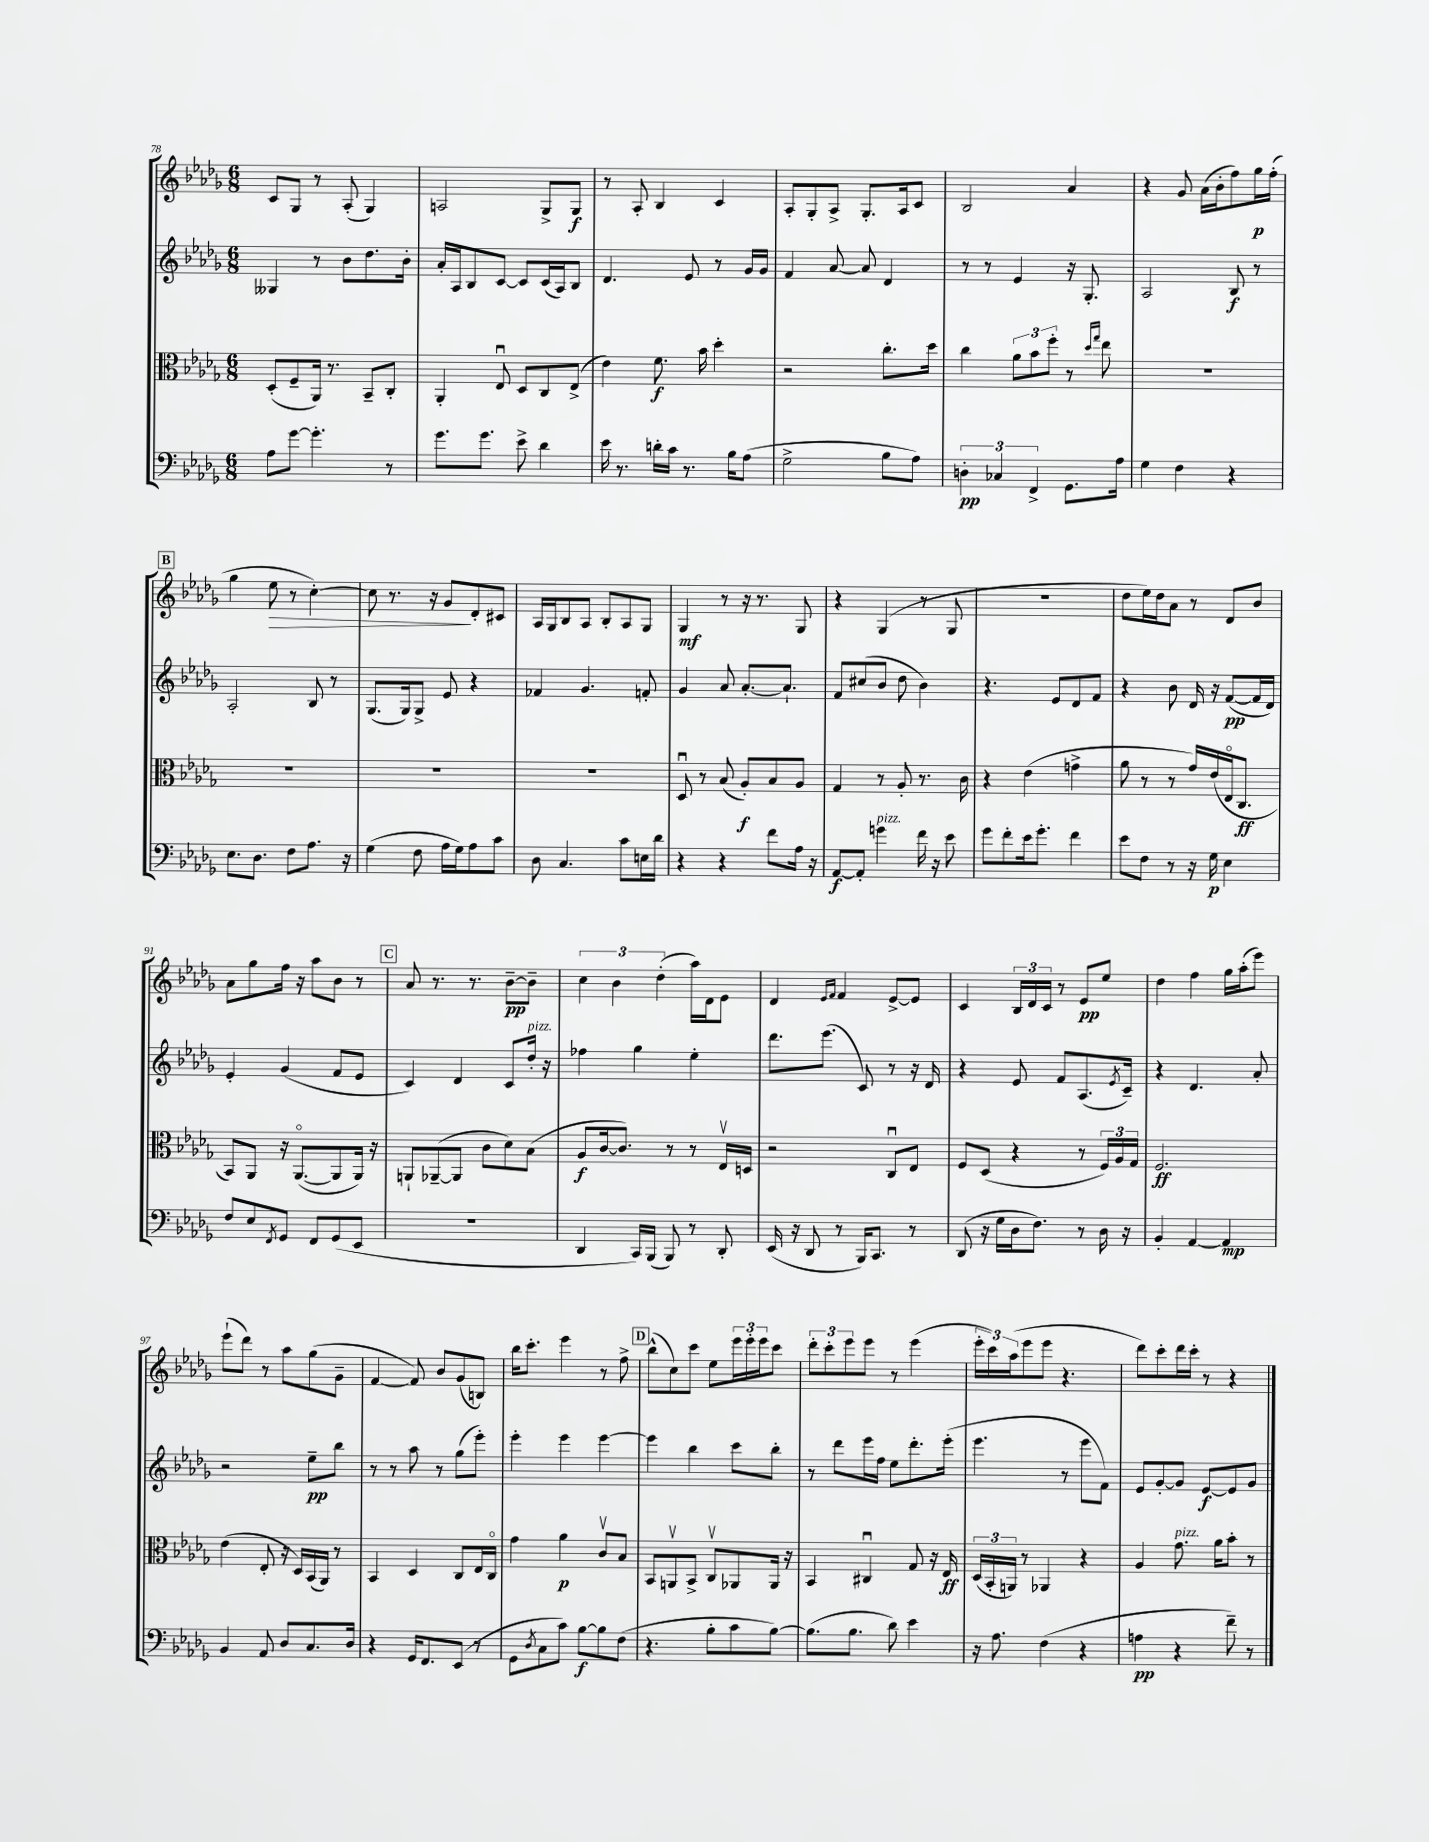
<<
\new StaffGroup <<
\new Staff = "s0" {
    \clef treble \key des \major \numericTimeSignature \time 6/8
    c'8 ges8 r8 aes8-.( ges4) |
    a2 ges8-> ges8\f |
    r8 aes8-. bes4 c'4 |
    aes8-. ges8-. aes8-> ges8.-. aes16 c'8 |
    bes2 aes'4 |
    r4 ges'8 aes'16( bes'16-. f''8) ges''16\p f''16-.( |
    \mark \markup { \box "B" } ges''4 ees''8\> r8 c''4~-.) |
    c''8 r8. r16 ges'8\! des'8-. cis'8 |
    aes16 ges16 bes8 aes8 bes8-. aes8 ges8 |
    ges4\mf r8 r16 r8. ges8 |
    r4 ges4( r8 ges8 |
    R2. |
    des''8 ees''16) des''16 aes'8 r8 des'8 bes'8 |
    aes'8 ges''8 f''16 r16 aes''8 bes'8 r8 |
    \mark \markup { \box "C" } aes'8 r8. r8. bes'8~--\pp bes'8-- |
    \tuplet 3/2 { c''4 bes'4 des''4-.( } aes''16) des'16 ees'8 |
    des'4 \grace { ees'16 f'16 } f'4 ees'8~-> ees'8 |
    c'4 \tuplet 3/2 { bes16 des'16 c'16 } r8 ees'8\pp ees''8 |
    des''4 f''4 ges''16 aes''16-.( ees'''8) |
    ees'''8-!( des'''8) r8 aes''8 ges''8( ges'8-- |
    f'4~ f'8) bes'8 ges'8( b8) |
    bes''16 c'''8.-. ees'''4 r8 f''8-> |
    \mark \markup { \box "D" } bes''8-^( c''8) c'''8 ees''8 \tuplet 3/2 { ees'''16 ees'''16-. ees'''16 } c'''8 |
    \tuplet 3/2 { des'''8-. c'''8-. ees'''8 } ees'''8 r8 ees'''4( |
    \tuplet 3/2 { ees'''16-. c'''16) aes''16( } ees'''8 ees'''8 r4. |
    des'''8) c'''8-. des'''16 c'''16-. r8 r4 \bar "|." |
}
\new Staff = "s1" {
    \clef treble \key des \major \numericTimeSignature \time 6/8
    geses4 r8 bes'8 des''8. bes'16-. |
    aes'16-. aes16 bes8 c'8~ c'8 c'16( aes16) bes8 |
    des'4. ees'8 r8 ges'16 ges'16 |
    f'4 aes'8~ aes'8 des'4 |
    r8 r8 ees'4 r16 ges8.-. |
    aes2 bes8\f r8 |
    \mark \markup { \box "B" } aes2-. bes8 r8 |
    ges8.( ges16) ges8-> ees'8 r4 |
    fes'4 ges'4. f'8-. |
    ges'4 aes'8 aes'8.~-. aes'8.-! |
    f'8 cis''8( bes'8 des''8 bes'4) |
    r4. ees'8 des'8 f'8 |
    r4 bes'8 des'16 r16 f'8~\pp( f'16 des'16) |
    ees'4-. ges'4( f'8 ees'8 |
    \mark \markup { \box "C" } c'4) des'4 c'8 des''16-.^\markup { \italic "pizz." } r16 |
    fes''4 ges''4 ees''4-. |
    des'''8. ees'''8.( c'8) r8 r16 des'16 |
    r4 ees'8 f'8 aes8.( \acciaccatura { ees'8 } c'16--) |
    r4 des'4. aes'8-. |
    r2 ees''8--\pp bes''8 |
    r8 r8 aes''8 r8 ges''8( ees'''8-.) |
    ees'''4-. ees'''4 ees'''4~ |
    \mark \markup { \box "D" } ees'''4 bes''4 c'''8 bes''8-. |
    r8 des'''8 ees'''16 f''16 ees''8 des'''8.-. ees'''16-.( |
    ees'''4. r8 ees'''8 f'8) |
    ees'8 ges'8~-. ges'8 ees'8~\f ees'8 ges'8 \bar "|." |
}
\new Staff = "s2" {
    \clef alto \key des \major \numericTimeSignature \time 6/8
    des8-.( f8-- aes,16) r8. bes,8-- c8-. |
    aes,4-. ees8\downbow des8 c8 ees8->( |
    ees'4) f'8.\f bes'16 des''4-. |
    r2 c''8.-. des''16 |
    c''4 \tuplet 3/2 { aes'8 bes'8 f''8-. } r8 \grace { des''16 ges''16 } ees''8 |
    R2. |
    \mark \markup { \box "B" } R2. |
    R2. |
    R2. |
    des8\downbow r8 bes8( aes8-.\f) bes8 aes8 |
    ges4 r8 aes8-. r8. c'16 |
    r4 ees'4( g'4-> |
    aes'8 r8 r8 ges'16) ees'16( ees16\flageolet c8.\ff |
    bes,8) aes,8 r16 aes,8.~\flageolet( aes,8 aes,16) r16 |
    \mark \markup { \box "C" } a,8-! aes,8~--( aes,8 c'8 des'8) bes8( |
    aes8\f c'16~ c'8.) r8 r8 ees16\upbow d16 |
    r2 c8\downbow ees8 |
    f8 des8( r4 r8 \tuplet 3/2 { f16) aes16 ges16 } |
    f2.\ff |
    ees'4( ees8-. r16 des16) bes,16( aes,16) r8 |
    bes,4 des4 c8 ees16 c16\flageolet |
    ges'4 aes'4\p c'8\upbow bes8 |
    \mark \markup { \box "D" } bes,8 a,8\upbow bes,8-> c8\upbow aes,8 aes,16 r16 |
    bes,4 cis4\downbow ges8 r16 ees16\ff |
    \tuplet 3/2 { des16( bes,16-. a,16) } r8 aes,4 r4 |
    aes4 ges'8.^\markup { \italic "pizz." } aes'16 bes'8-. r8 \bar "|." |
}
\new Staff = "s3" {
    \clef bass \key des \major \numericTimeSignature \time 6/8
    aes8 ges'8~ ges'4.-. r8 |
    ges'8. ges'8. ees'8-> des'4 |
    ees'16 r8. d'16-. c'16 r8. bes16 aes8( |
    ges2-> bes8 aes8) |
    \tuplet 3/2 { d4-.\pp ces4 f,4-> } ges,8. aes16 |
    ges4 f4 r4 |
    \mark \markup { \box "B" } ees8. des8. f8 aes8. r16 |
    ges4( f8 aes16 ges16) aes8 c'8 |
    des8 c4. c'8 e16 des'16 |
    r4 r4 f'8 aes16 r16 |
    aes,8~\f aes,8-. g'4^\markup { \italic "pizz." } f'16 r16 ees'8 |
    ges'8 f'8-. ees'16 ges'8.-. f'4 |
    ees'8 f8 r8 r16 ges16\p ees4 |
    f8 ees8 \acciaccatura { f,8 } ges,8 f,8 ges,8( ees,8 |
    \mark \markup { \box "C" } R2. |
    des,4 c,16) bes,,16( bes,,8) r8 des,8-. |
    ees,16( r16 des,8 r8 bes,,16) c,8. r8 |
    des,8( r16 ges16 des16 f8.) r8 des16 r16 |
    bes,4-. aes,4~ aes,4\mp |
    bes,4 aes,8 des8 c8. des16 |
    r4 ges,16 f,8. ees,8( r8 |
    ges,8 \acciaccatura { des8 } c8 c'8) bes8~\f bes8 f8( |
    \mark \markup { \box "D" } r4. bes8-. c'8 bes8~) |
    bes8.( bes8. des'8) ees'4 |
    r16 aes8. f4( r4 |
    a4\pp r4 f'8--) r8 \bar "|." |
}
>>
>>
\layout { \context { \Score currentBarNumber = #78 } }
